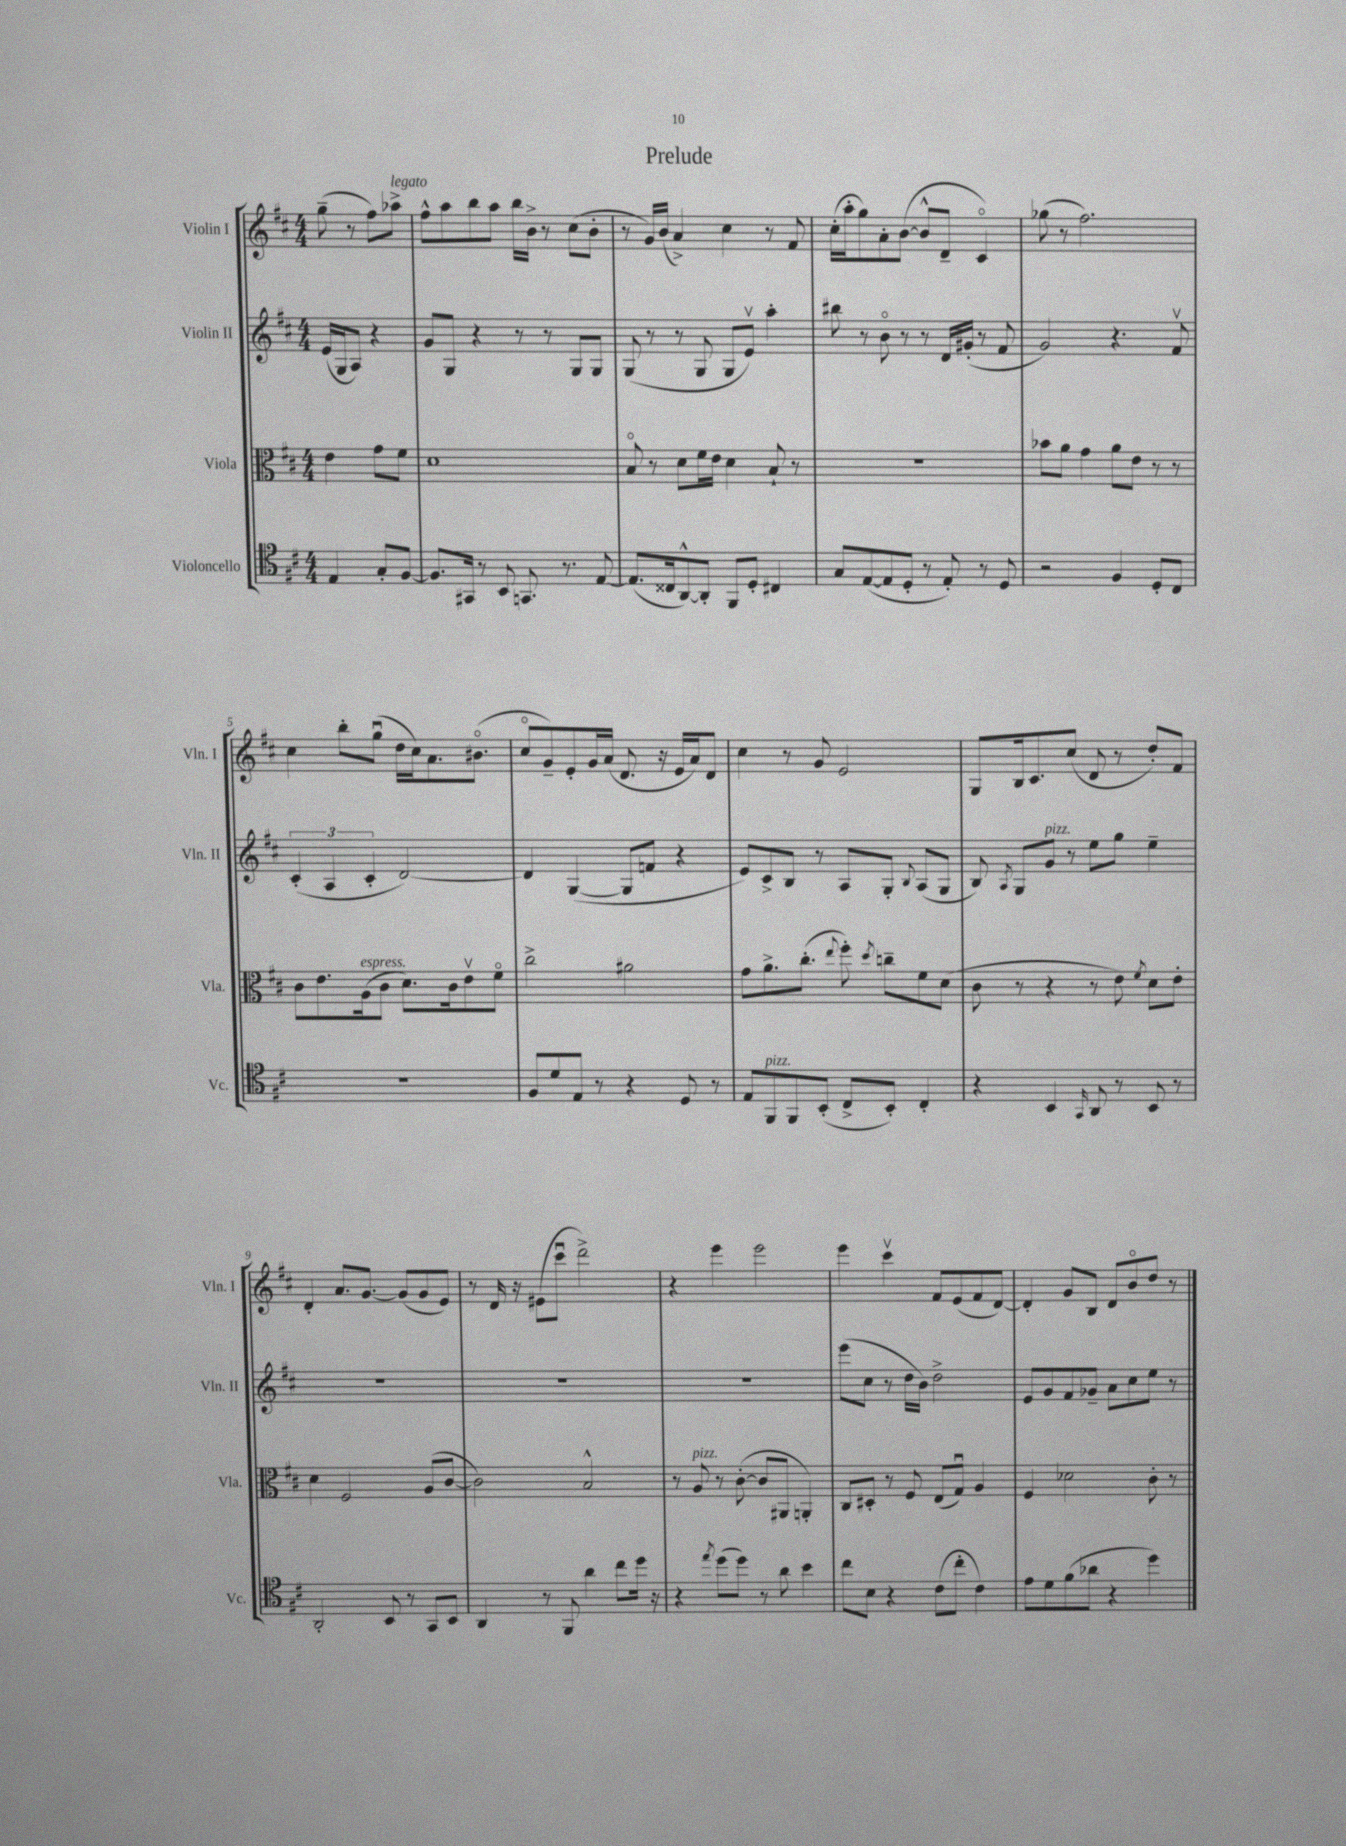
\header { title = "Prelude" }
<<
\new StaffGroup <<
\new Staff = "s0" \with { instrumentName = "Violin I" shortInstrumentName = "Vln. I" } {
    \clef treble \key d \major \numericTimeSignature \time 4/4 \partial 2
    \autoBeamOff g''8--( r8 fis''8[) aes''8]->^\markup { \italic "legato" } |
    fis''8[-^ a''8 b''8 a''8] b''16[ b'16]-> r8 cis''8[( b'8]-. |
    r8 g'16[) b'16]( a'4->) cis''4 r8 fis'8 |
    cis''16[-.( a''16-. g''8) a'8-. b'8]~( b'8[-^ d'8]-- cis'4\flageolet) |
    ges''8( r8 fis''2.) |
    cis''4 b''8[-. g''8]\downbow( d''16[ cis''16) a'8. bis'8.]\flageolet( |
    cis''8[\flageolet g'8--) e'8-. g'16 a'16]( d'8. r16 e'16[ a'16) d'8] |
    cis''4 r8 g'8 e'2 |
    g8[ b16 cis'8. cis''8]( d'8 r8 d''8[-.) fis'8] |
    d'4-. a'8.[ g'8.]~ g'8[( g'8 e'8]) |
    r8 d'16 r16 eis'8[( cis'''8]\downbow d'''2->) |
    r4 e'''4 e'''2 |
    e'''4 cis'''4\upbow fis'8[ e'8( fis'8 d'8]~) |
    d'4-. g'8[ b8] d'8[ b'8\flageolet d''8] r8 \bar "|." |
}
\new Staff = "s1" \with { instrumentName = "Violin II" shortInstrumentName = "Vln. II" } {
    \clef treble \key d \major \numericTimeSignature \time 4/4 \partial 2
    \autoBeamOff e'16[( g16 a8]) r4 |
    g'8[ g8] r4 r8 r8 g8[ g8] |
    g8( r8 r8 g8 g8[ e'8]\upbow) a''4-. |
    bis''8 r8 b'8\flageolet r8 r8 d'16[ gis'16]-.( r8 fis'8 |
    g'2) r4. fis'8\upbow |
    \tuplet 3/2 { cis'4-.( a4 cis'4-. } d'2~) |
    d'4 g4~( g8[ f'8] r4 |
    e'8[) cis'8-> b8] r8 a8[ g8]-. \appoggiatura { b8 } a8[( g8] |
    b8) \acciaccatura { a8 } g8[ g'8]^\markup { \italic "pizz." } r8 e''8[ g''8] e''4-- |
    R1 |
    R1 |
    R1 |
    e'''8[( cis''8] r8 d''16[ b'16]) d''2-> |
    e'8[ g'8 fis'8 ges'8]-- a'8[ cis''8 e''8] r8 \bar "|." |
}
\new Staff = "s2" \with { instrumentName = "Viola" shortInstrumentName = "Vla." } {
    \clef alto \key d \major \numericTimeSignature \time 4/4 \partial 2
    \autoBeamOff e'4 g'8[ fis'8] |
    d'1 |
    b8\flageolet r8 d'8[ fis'16 e'16] d'4 b8-! r8 |
    r1 |
    bes'8[ a'8] g'4 a'8[ e'8] r8 r8 |
    cis'8[ e'8. a16^\markup { \italic "espress." }( cis'8] d'8.[) cis'16 e'8\upbow fis'8]\flageolet |
    cis''2-> ais'2 |
    g'8[ a'8.-> cis''8.]-.( \appoggiatura { e''8 } fis''8-.) \acciaccatura { d''8 } c''8[-- fis'8 d'8]( |
    cis'8 r8 r4 r8 e'8) \acciaccatura { fis'8 } d'8[ e'8]-. |
    d'4 fis2 a8[( cis'8]~ |
    cis'2) b2-^ |
    r8 a8^\markup { \italic "pizz." } r8 cis'8~-.( cis'8[ ais,8] a,4-.) |
    cis8[ dis8]-. r8 fis8 e8[( g8]\downbow) a4 |
    fis4 des'2 cis'8-. r8 \bar "|." |
}
\new Staff = "s3" \with { instrumentName = "Violoncello" shortInstrumentName = "Vc." } {
    \clef tenor \key d \major \numericTimeSignature \time 4/4 \partial 2
    \autoBeamOff e4 g8[-. fis8]~ |
    fis8.[ gis,16] r8 b,8 g,8. r8. e8~ |
    e8.[( cisis16 a,8~-^) a,8]-. fis,8[ d8]-. cis4 |
    g8[ e8~( e8 d8]-. r8 e8-.) r8 d8 |
    r2 fis4 d8[-. cis8] |
    R1 |
    fis8[ d'8 e8] r8 r4 d8 r8 |
    e8[ fis,8^\markup { \italic "pizz." } fis,8 b,8]-.( cis8[-> b,8]-.) cis4-. |
    r4 b,4 \grace { g,16 } a,8 r8 b,8 r8 |
    a,2-. b,8 r8 g,8[ b,8] |
    a,4 r8 fis,8 a'4 cis''8[ d''16] r16 |
    r4 \acciaccatura { e''8 } d''8[( d''8]) r8 a'8 b'4 |
    cis''8[ b8] r4 cis'8[( cis''8]-. cis'4) |
    e'8[ d'8 fis'8( aes'8] r4 d''4) \bar "|." |
}
>>
>>
